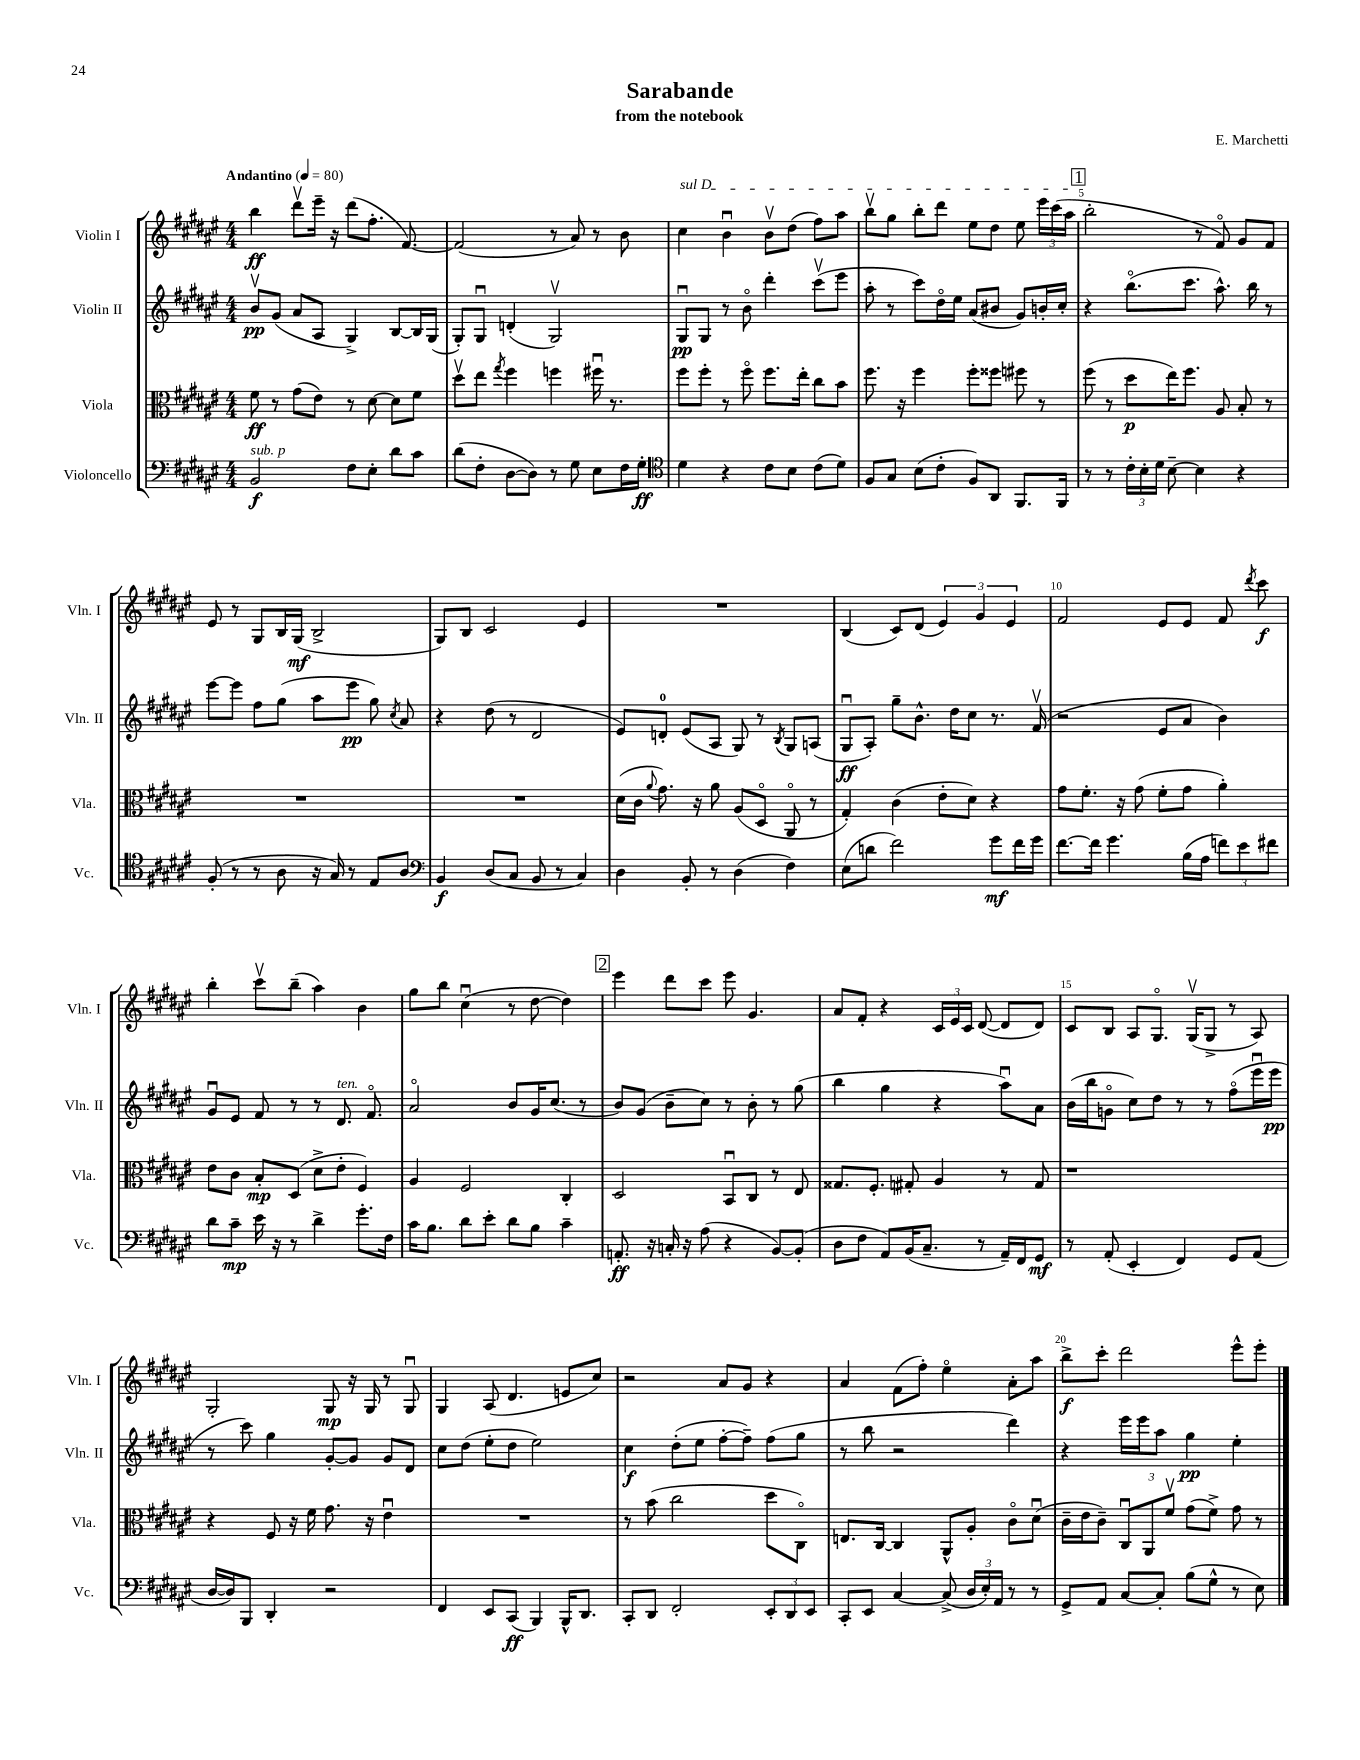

**kern	**dynam	**kern	**dynam	**kern	**dynam	**kern	**dynam
*part4	*part4	*part3	*part3	*part2	*part2	*part1	*part1
*staff4	*staff4	*staff3	*staff3	*staff2	*staff2	*staff1	*staff1
*I"Violoncello	*	*I"Viola	*	*I"Violin II	*	*I"Violin I	*
*I'Vc.	*	*I'Vla.	*	*I'Vln. II	*	*I'Vln. I	*
*clefF4	*	*clefC3	*	*clefG2	*	*clefG2	*
*k[f#c#g#d#a#e#]	*	*k[f#c#g#d#a#e#]	*	*k[f#c#g#d#a#e#]	*	*k[f#c#g#d#a#e#]	*
*M4/4	*	*M4/4	*	*M4/4	*	*M4/4	*
*MM80	*	*MM80	*	*MM80	*	*MM80	*
=1	=1	=1	=1	=1	=1	=1	=1
!	!	!	!	!	!	!LO:TX:a:B:t=Andantino	!
!LO:TX:a:i:t=sub. p	!	!	!	!	!	!	!
2BB/	f	8f#\	ff	8bv/L	pp	4bb\	ff
.	.	8r	.	(8g#/J	.	.	.
.	.	(8g#\L	.	8a#/L	.	8ddd#v\L	.
.	.	8e#\J)	.	8A#/J	.	16eee#~\Jk	.
.	.	.	.	.	.	16r	.
8F#\L	.	8r	.	4G#^/)	.	(8ddd#\L	.
8E#'\J	.	[8d#\	.	.	.	8.ff#'\J	.
8d#\L	.	8d#\L]	.	[8B/L	.	.	.
.	.	.	.	.	.	[8.f#/)	.
8c#\J	.	8f#\J	.	16B/L]	.	.	.
.	.	.	.	(16G#/JJ	.	.	.
=2	=2	=2	=2	=2	=2	=2	=2
(8d#\L	.	8dd#v\L	.	8G#'/L)	.	(2f#/]	.
8F#'\J	.	8ee#\J	.	8G#u/J	.	.	.
.	.	8qgg#/	.	.	.	.	.
[8D#\L	.	4ff#\	.	(4dn'/	.	.	.
8D#\J])	.	.	.	.	.	.	.
8r	.	4ffn\	.	2G#v/)	.	8r	.
8G#\	.	.	.	.	.	8a#/)	.
8E#\L	.	16ff#Xu\	.	.	.	8r	.
.	.	8.r	.	.	.	.	.
16F#\L	.	.	.	.	.	8b\	.
16G#'\JJ	ff	.	.	.	.	.	.
=3	=3	=3	=3	=3	=3	=3	=3
*clefC4	*	*	*	*	*	*	*
!	!	!	!	!	!	!LO:TX:a:i:t=sul D	!
4d#\	.	8ff#\L	.	8G#u/L	pp	4cc#\	.
.	.	8ff#'\J	.	8G#/J	.	.	.
4r	.	8r	.	8r	.	4bu\	.
.	.	8ff#\	.	8b\	.	.	.
8c#\L	.	8.ff#\L	.	4ddd#'\	.	8bv\L	.
8B\J	.	.	.	.	.	(8dd#\J	.
.	.	16ee#'\Jk	.	.	.	.	.
(8c#\L	.	8cc#\L	.	(8ccc#v\L	.	8ff#\L)	.
8d#\J)	.	8b\J	.	8eee#\J	.	8aa#\J	.
=4	=4	=4	=4	=4	=4	=4	=4
8F#/L	.	8.ff#\	.	8aa#'\	.	8bbv\L	.
8G#/J	.	.	.	8r	.	8gg#\J	.
.	.	16r	.	.	.	.	.
(8B\L	.	4ff#\	.	8ccc#\L)	.	8bb'\L	.
8c#'\J	.	.	.	16dd#\L	.	8ddd#\J	.
.	.	.	.	16ee#\JJ	.	.	.
8F#/L)	.	8ff#'\L	.	(8a#/L	.	8ee#\L	.
8AA#/J	.	8ff##X\J	.	8b#X/J	.	8dd#\J	.
8.FF#/L	.	8ff#X\	.	8g#/L)	.	8ee#\	.
.	.	8r	.	16bn'/L	.	24eee#\LL	.
.	.	.	.	.	.	(24ccc#\	.
16FF#/Jk	.	.	.	16cc#'/JJ	.	.	.
.	.	.	.	.	.	24aa#\JJ	.
!!LO:REH:place=s1:t=1
=5	=5	=5	=5	=5	=5	=5	=5
8r	.	(8ff#\	.	4r	.	2bb'\	.
8r	.	8r	.	.	.	.	.
24c#'\LL	.	8dd#\L	p	(8.bb\L	.	.	.
24B'\	.	.	.	.	.	.	.
24d#\JJ	.	.	.	.	.	.	.
[8B~\	.	16ee#\K)	.	.	.	.	.
.	.	8.ff#\J	.	8.ccc#\J	.	.	.
4B\]	.	.	.	.	.	8r	.
.	.	8A#/	.	8.aa#^^\)	.	8f#/)	.
4r	.	8B'/	.	.	.	8g#/L	.
.	.	.	.	16bb\	.	.	.
.	.	8r	.	8r	.	8f#/J	.
!!LO:LB:g=z
=6	=6	=6	=6	=6	=6	=6	=6
(8F#'/	.	1r	.	[8eee#\L	.	8e#/	.
8r	.	.	.	8eee#\J]	.	8r	.
8r	.	.	.	8ff#\L	.	8G#/L	.
8A#\	.	.	.	(8gg#\J	.	16B/L	.
.	.	.	.	.	.	(16G#/JJ	mf
16r	.	.	.	8aa#\L	.	2B^/	.
16G#/)	.	.	.	.	.	.	.
8r	.	.	.	8eee#\J	pp	.	.
8E#/L	.	.	.	8gg#\)	.	.	.
.	.	.	.	8qcc#/	.	.	.
8A#/J	.	.	.	8a#/	.	.	.
=7	=7	=7	=7	=7	=7	=7	=7
*clefF4	*	*	*	*	*	*	*
4BB/	f	1r	.	4r	.	8G#/L)	.
.	.	.	.	.	.	8B/J	.
(8D#/L	.	.	.	(8dd#\	.	2c#/	.
8C#/J	.	.	.	8r	.	.	.
8BB/	.	.	.	2d#/	.	.	.
8r	.	.	.	.	.	.	.
4C#/)	.	.	.	.	.	4e#/	.
=8	=8	=8	=8	=8	=8	=8	=8
4D#\	.	(16d#\LL	.	8e#/L)	.	1r	.
.	.	16c#\JJ	.	.	.	.	.
.	.	8qqa#/	.	.	.	.	.
.	.	8.g#\)	.	8dn'/J	.	.	.
8BB'/	.	.	.	(8e#/L	.	.	.
.	.	16r	.	.	.	.	.
8r	.	8a#\	.	8A#/J	.	.	.
(4D#\	.	(8A#/L	.	8G#/)	.	.	.
.	.	8D#/J	.	8r	.	.	.
.	.	.	.	8qB/	.	.	.
4F#\)	.	8AA#/	.	8G#/L	.	.	.
.	.	8r	.	(8An/J	.	.	.
=9	=9	=9	=9	=9	=9	=9	=9
(8E#\L	.	4G#'/)	.	8G#u/L	ff	(4B/	.
8dn\J	.	.	.	8A#'/J)	.	.	.
2f#\)	.	(4c#\	.	8gg#~\L	.	8c#/L)	.
.	.	.	.	8.b^^\J	.	(8d#/J	.
.	.	8e#'\L	.	.	.	6e#/)	.
.	.	.	.	16dd#\KL	.	.	.
.	.	8d#\J)	.	8cc#\J	.	.	.
.	.	.	.	.	.	6g#/	.
8g#\L	mf	4r	.	8.r	.	.	.
.	.	.	.	.	.	6e#/	.
16f#\L	.	.	.	.	.	.	.
16g#\JJ	.	.	.	(16f#v/	.	.	.
=10	=10	=10	=10	=10	=10	=10	=10
[8.f#\L	.	8g#\L	.	2r	.	2f#/	.
.	.	8.f#'\J	.	.	.	.	.
16f#\Jk]	.	.	.	.	.	.	.
4.g#\	.	.	.	.	.	.	.
.	.	16r	.	.	.	.	.
.	.	(8g#\	.	.	.	.	.
.	.	8f#'\L	.	8e#/L	.	8e#/L	.
(16B\LL	.	8g#\J	.	8a#/J	.	8e#/J	.
16A#\JJ	.	.	.	.	.	.	.
12fn\L)	.	4a#'\)	.	4b\)	.	8f#/	.
12e#\	.	.	.	.	.	.	.
.	.	.	.	.	.	8qddd#/	.
.	.	.	.	.	.	8ccc#\	f
12f#X\J	.	.	.	.	.	.	.
!!LO:LB:g=z
=11	=11	=11	=11	=11	=11	=11	=11
8d#\L	.	8e#\L	.	8g#u/L	.	4bb'\	.
8c#~\J	mp	8c#\J	.	8e#/J	.	.	.
16e#\	.	8B'/L	mp	8f#/	.	8ccc#v\L	.
16r	.	.	.	.	.	.	.
8r	.	(8D#/J	.	8r	.	(8bb~\J	.
4d#^\	.	8d#^\L	.	8r	.	4aa#\)	.
!	!	!	!	!LO:TX:a:i:t=ten.	!	!	!
.	.	8e#'\J	.	8.d#/	.	.	.
8.g#'\L	.	4F#/)	.	.	.	4b\	.
.	.	.	.	8.f#/	.	.	.
16F#\Jk	.	.	.	.	.	.	.
=12	=12	=12	=12	=12	=12	=12	=12
16c#\KL	.	4A#/	.	2a#/	.	8gg#\L	.
8.B\J	.	.	.	.	.	.	.
.	.	.	.	.	.	8bb\J	.
8d#\L	.	2F#/	.	.	.	(4cc#u\	.
8e#'\J	.	.	.	.	.	.	.
8d#\L	.	.	.	8b/L	.	8r	.
8B\J	.	.	.	16g#/K	.	[8dd#\	.
.	.	.	.	(8.cc#/J	.	.	.
4c#~\	.	4C#'/	.	.	.	4dd#\])	.
.	.	.	.	8r	.	.	.
!!LO:REH:place=s1:t=2
=13	=13	=13	=13	=13	=13	=13	=13
8.AAn'/	ff	2D#/	.	8b/L)	.	4eee#\	.
.	.	.	.	(8g#/J	.	.	.
16r	.	.	.	.	.	.	.
16Cn'/	.	.	.	8b~\L	.	8ddd#\L	.
16r	.	.	.	.	.	.	.
(8A#\	.	.	.	8cc#\J)	.	8ccc#\J	.
4r	.	8BBu/L	.	8r	.	8eee#\	.
.	.	8C#/J	.	8b'\	.	4.g#/	.
[8BB/L)	.	8r	.	8r	.	.	.
(8BB'/J]	.	8E#/	.	(8gg#\	.	.	.
=14	=14	=14	=14	=14	=14	=14	=14
8D#\L	.	8.G##X/L	.	4bb\	.	8a#/L	.
8F#\J	.	.	.	.	.	8f#'/J	.
.	.	8.F#'/J	.	.	.	.	.
8AA#/L)	.	.	.	4gg#\	.	4r	.
(16BB/K	.	8G#X'/	.	.	.	.	.
8.C#~/J	.	.	.	.	.	.	.
.	.	4A#/	.	4r	.	24c#/LL	.
.	.	.	.	.	.	24e#/	.
.	.	.	.	.	.	24c#/JJ	.
8r	.	.	.	.	.	([8d#/	.
16AA#~/LL)	.	8r	.	8aa#u\L)	.	8d#/L]	.
16FF#/J	.	.	.	.	.	.	.
8GG#/J	mf	8G#/	.	8a#\J	.	8d#/J)	.
=15	=15	=15	=15	=15	=15	=15	=15
8r	.	1r	.	(16b\LL	.	8c#/L	.
.	.	.	.	16bb\J	.	.	.
(8AA#'/	.	.	.	8gn\J	.	8B/J	.
4EE#'/	.	.	.	8cc#\L)	.	8A#/L	.
.	.	.	.	8dd#\J	.	8.G#/J	.
4FF#/)	.	.	.	8r	.	.	.
.	.	.	.	.	.	(16G#v/KL	.
.	.	.	.	8r	.	8G#^/J	.
8GG#/L	.	.	.	(8ff#\L	.	8r	.
(8AA#/J	.	.	.	16eee#u\L	.	8A#/)	.
.	.	.	.	16eee#\JJ	pp	.	.
!!LO:LB:g=z
=16	=16	=16	=16	=16	=16	=16	=16
[16D#/LL	.	4r	.	8r	.	2G#'/	.
16D#/J])	.	.	.	.	.	.	.
8BBB/J	.	.	.	8ccc#\)	.	.	.
4DD#'/	.	8F#/	.	4gg#\	.	.	.
.	.	16r	.	.	.	.	.
.	.	16f#\	.	.	.	.	.
2r	.	8.g#\	.	[8g#'/L	.	8G#/	mp
.	.	.	.	8g#/J]	.	16r	.
.	.	16r	.	.	.	16G#/	.
.	.	4e#u\	.	8g#/L	.	8r	.
.	.	.	.	8d#/J	.	8G#u/	.
=17	=17	=17	=17	=17	=17	=17	=17
4FF#/	.	1r	.	8cc#\L	.	4G#/	.
.	.	.	.	(8dd#\J	.	.	.
8EE#/L	.	.	.	8ee#'\L	.	(8A#/	.
(8CC#/J	ff	.	.	8dd#\J	.	4.d#/	.
4BBB/)	.	.	.	2ee#\)	.	.	.
16BBB^^/KL	.	.	.	.	.	8en/L	.
8.DD#/J	.	.	.	.	.	.	.
.	.	.	.	.	.	8cc#/J)	.
=18	=18	=18	=18	=18	=18	=18	=18
8CC#'/L	.	8r	.	4cc#\	f	2r	.
8DD#/J	.	(8b\	.	.	.	.	.
2FF#'/	.	2cc#\	.	(8dd#'\L	.	.	.
.	.	.	.	8ee#\J	.	.	.
.	.	.	.	[8ff#'\L	.	8a#/L	.
.	.	.	.	8ff#~\J])	.	8g#/J	.
12EE#'/L	.	8dd#\L	.	(8ff#\L	.	4r	.
12DD#/	.	.	.	.	.	.	.
.	.	8C#\J)	.	8gg#\J	.	.	.
12EE#/J	.	.	.	.	.	.	.
=19	=19	=19	=19	=19	=19	=19	=19
8CC#'/L	.	8.En/L	.	8r	.	4a#/	.
8EE#/J	.	.	.	8bb\	.	.	.
.	.	[16C#/Jk	.	.	.	.	.
[4C#/	.	4C#/]	.	2r	.	(8f#\L	.
.	.	.	.	.	.	8ff#'\J)	.
(8C#^/]	.	8AA#^^/L	.	.	.	4ee#\	.
24D#/LL	.	8A#'/J	.	.	.	.	.
24E#'/)	.	.	.	.	.	.	.
24AA#/JJ	.	.	.	.	.	.	.
8r	.	8c#\L	.	4ddd#\)	.	8a#'\L	.
8r	.	(8d#u\J	.	.	.	8aa#\J	.
=20	=20	=20	=20	=20	=20	=20	=20
8GG#^/L	.	16c#~\LL	.	4r	.	8bb^\L	f
.	.	16e#\J	.	.	.	.	.
8AA#/J	.	8c#~\J)	.	.	.	8ccc#'\J	.
[8C#/L	.	12C#u/L	.	16eee#\LL	.	2ddd#\	.
.	.	.	.	16eee#\J	.	.	.
.	.	12AA#/	.	.	.	.	.
8C#'/J]	.	.	.	8aa#\J	.	.	.
.	.	12f#v/J	.	.	.	.	.
(8B\L	.	(8g#\L	.	4gg#\	pp	.	.
8G#^^\J	.	8f#^\J)	.	.	.	.	.
8r	.	8g#\	.	4ee#'\	.	8eee#^^\L	.
8E#\)	.	8r	.	.	.	8eee#'\J	.
==	==	==	==	==	==	==	==
*-	*-	*-	*-	*-	*-	*-	*-
